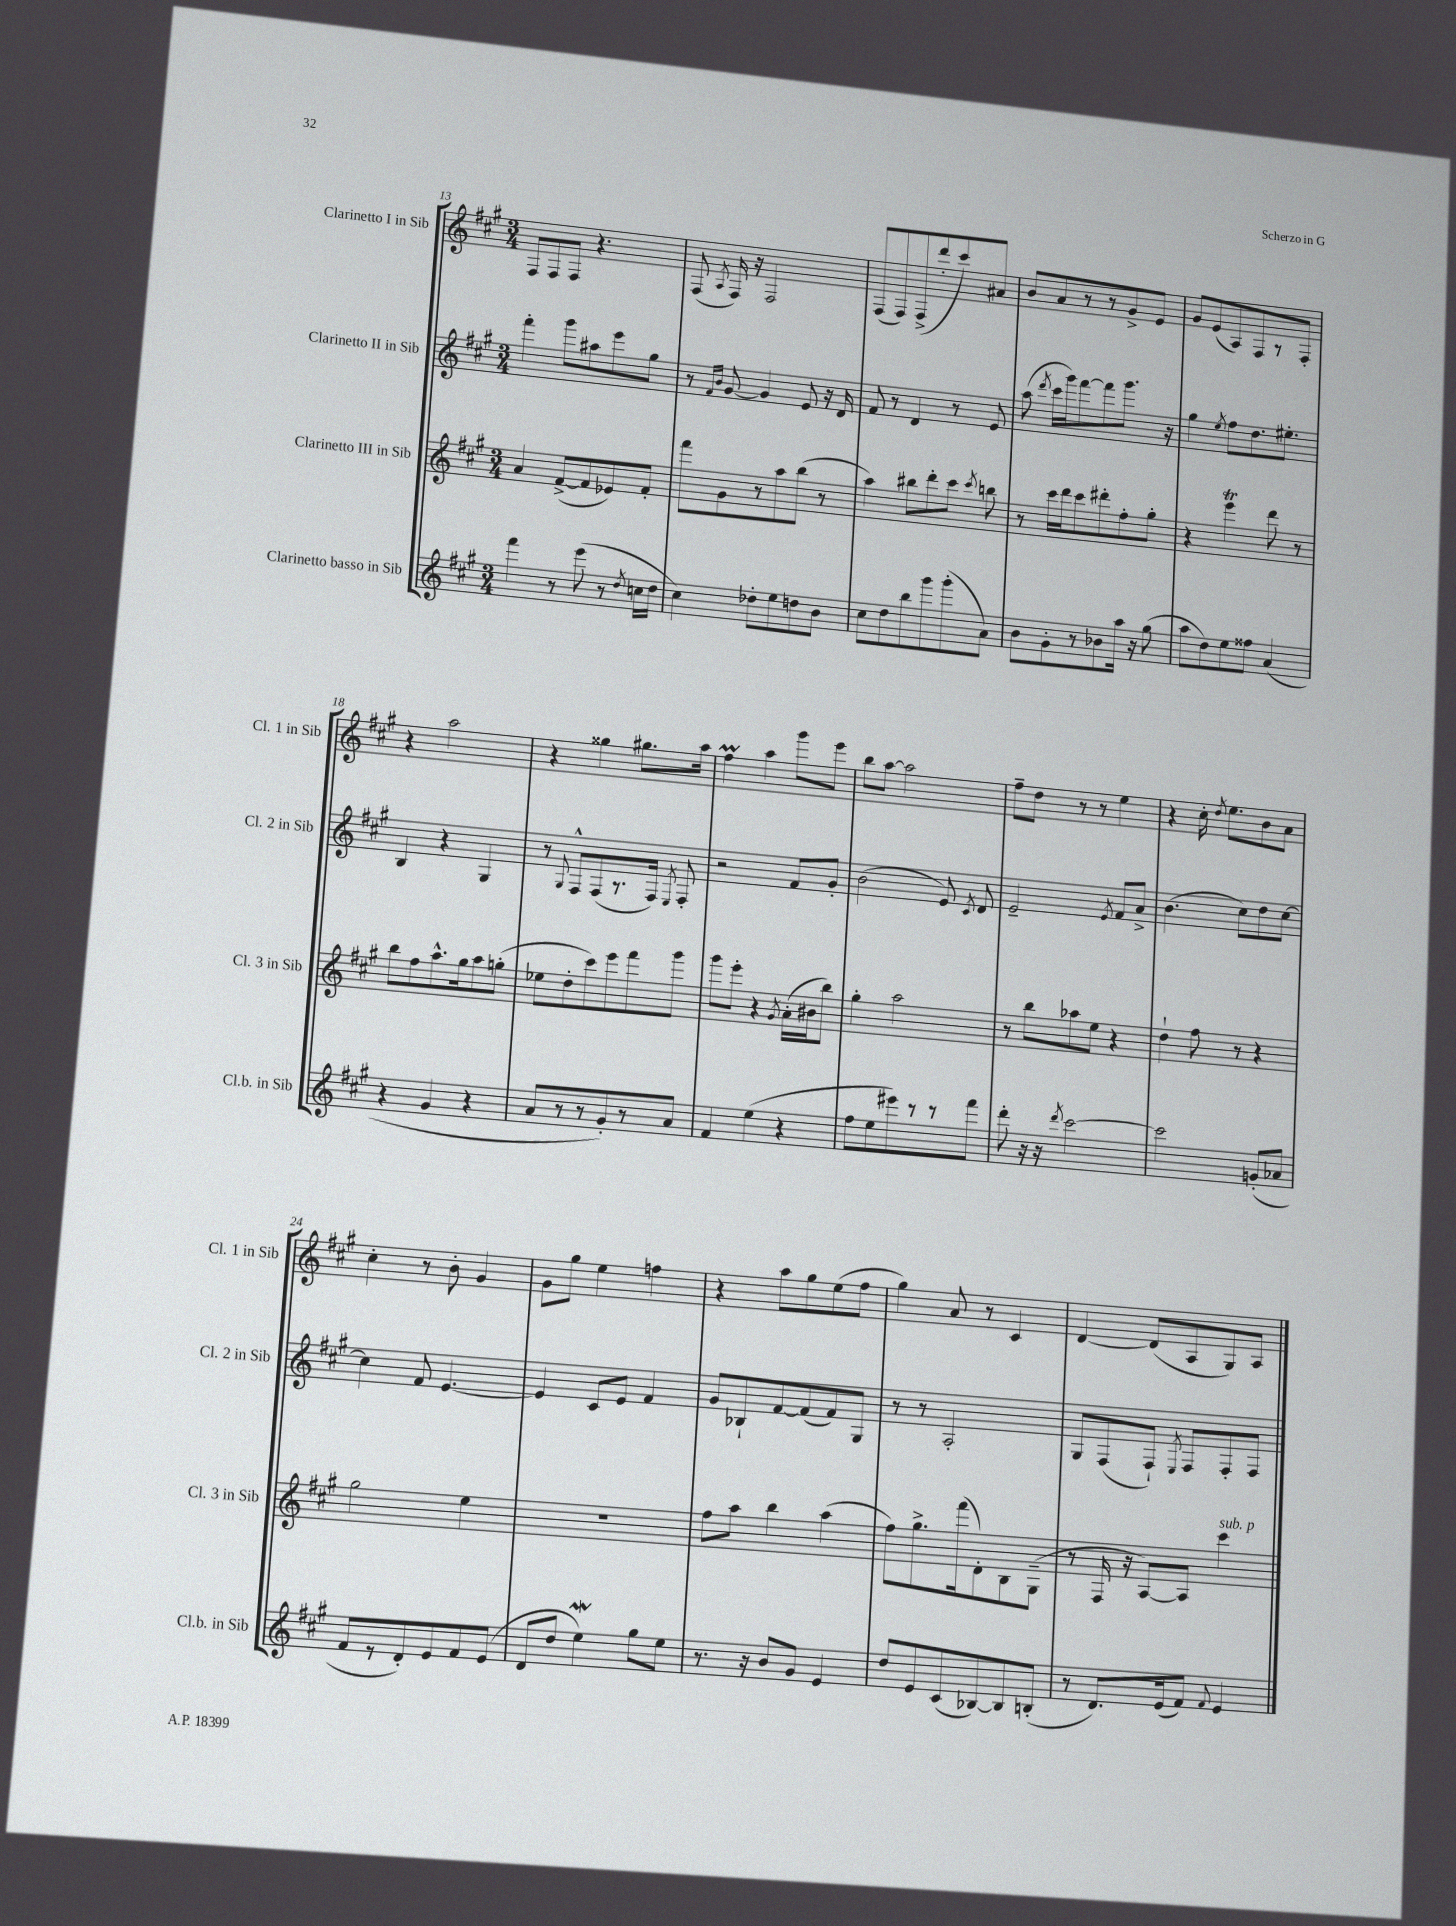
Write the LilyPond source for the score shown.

<<
\new StaffGroup <<
\new Staff = "s0" \with { instrumentName = "Clarinetto I in Sib" shortInstrumentName = "Cl. 1 in Sib" } {
    \clef treble \key a \major \numericTimeSignature \time 3/4
    \autoBeamOff fis8[ fis8 fis8] r4. |
    fis8( \acciaccatura { a8 } fis16) r16 fis2 |
    fis8[( fis8) fis8->( d'''8-. cis'''8) ais'8] |
    b'8[ a'8 r8 r8 gis'8-> e'8] |
    gis'8[ e'8( a8) fis8 r8 fis8]-. |
    r4 a''2 |
    r4 gisis''4 gis''8.[ a''16] |
    fis''4\prall a''4 gis'''8[ e'''8] |
    b''8[ a''8]~ a''2 |
    fis''8[-- d''8] r8 r8 e''4 |
    r4 cis''16-. \acciaccatura { d''8 } e''8.[ b'8 a'8] |
    cis''4-. r8 b'8-. gis'4 |
    gis'8[ gis''8] e''4 f''4 |
    r4 a''8[ gis''8 e''8( fis''8] |
    gis''4) a'8 r8 cis'4 |
    d'4~ d'8[( a8 gis8) a8] \bar "|." |
}
\new Staff = "s1" \with { instrumentName = "Clarinetto II in Sib" shortInstrumentName = "Cl. 2 in Sib" } {
    \clef treble \key a \major \numericTimeSignature \time 3/4
    \autoBeamOff fis'''4-. gis'''8[ ais''8 e'''8 gis''8] |
    r8 \grace { fis'16[ b'16] } gis'8~ gis'4 e'8 r16 d'16 |
    fis'8 r8 d'4 r8 e'8 |
    a''8( \acciaccatura { d'''8 } cis'''16[ gis'''16) fis'''8~ fis'''8 gis'''8.] r16 |
    gis''4 \acciaccatura { e''8 } fis''8[ d''8. eis''8.]-. |
    b4 r4 gis4 |
    r8 \appoggiatura { gis8 } fis8[-^ fis8( r8. fis16]) \acciaccatura { e8 } fis8-. |
    r2 fis'8[ gis'8]-. |
    b'2( e'8) \acciaccatura { cis'8 } d'8 |
    e'2-- \acciaccatura { e'8 } fis'8[ a'8]-> |
    b'4.( cis''8[) d''8 cis''8]~ |
    cis''4 fis'8 e'4.~ |
    e'4 cis'8[ e'8] fis'4 |
    gis'8[ bes8-! fis'8~ fis'8( fis'8) gis8] |
    r8 r8 a2-. |
    gis8[ fis8( fis8]-!) \acciaccatura { e8 } fis8[ fis8-. fis8] \bar "|." |
}
\new Staff = "s2" \with { instrumentName = "Clarinetto III in Sib" shortInstrumentName = "Cl. 3 in Sib" } {
    \clef treble \key a \major \numericTimeSignature \time 3/4
    \autoBeamOff a'4 fis'8[~->( fis'8 ees'8) fis'8]-. |
    fis'''8[ gis'8 r8 a''8 b''8]( r8 |
    a''4) bis''8[ d'''8-. cis'''8] \acciaccatura { cis'''8 } b''8 |
    r8 cis'''16[ d'''16 cis'''8 dis'''8-. fis''8-. gis''8]-. |
    r4 e'''4\trill d'''8 r8 |
    b''8[ fis''8 a''8.-^ gis''16 a''8 g''8]-.( |
    ees''8[ d''8-. cis'''8) e'''8 fis'''8 gis'''8] |
    gis'''8[ e'''8]-. r4 \acciaccatura { gis'8 } a'16[-.( bis'16 b''8]) |
    gis''4-. a''2 |
    r8 b''8[ aes''8 e''8] r4 |
    d''4-! fis''8 r8 r4 |
    gis''2 e''4 |
    R2. |
    fis''8[ a''8] b''4 a''4( |
    fis''8[) gis''8.-> fis'''16( d'8-.) b8 gis8]--( |
    r8 fis16 r16 a8[~) a8] cis'''4^\markup { \italic "sub. p" } \bar "|." |
}
\new Staff = "s3" \with { instrumentName = "Clarinetto basso in Sib" shortInstrumentName = "Cl.b. in Sib" } {
    \clef treble \key a \major \numericTimeSignature \time 3/4
    \autoBeamOff fis'''4 r8 e'''8( r8 \acciaccatura { d''8 } c''16[ d''16] |
    cis''4) des''8[-. e''8 d''8 b'8] |
    cis''8[ d''8 b''8 gis'''8 gis'''8-.( a'8]) |
    b'8[ gis'8-. r8 bes'8 a''16] r16 gis''8( |
    a''8[ d''8) e''8 fisis''8] a'4( |
    r4 gis'4 r4 |
    a'8[ r8 r8 gis'8-.) r8 a'8] |
    fis'4 e''4( r4 |
    fis''8[ e''8 eis'''8) r8 r8 fis'''8] |
    d'''8-. r16 r16 \acciaccatura { d'''8 } cis'''2~ |
    cis'''2 g'8[-.( aes'8] |
    fis'8[ r8 d'8-.) e'8 fis'8 e'8]( |
    d'8[ d''8] e''4\mordent) gis''8[ e''8] |
    r8. r16 b'8[ gis'8] e'4 |
    d''8[ e'8 cis'8( bes8~) bes8 b8]-.( |
    r8 d'8.[) e'16( fis'8]) \appoggiatura { fis'8 } e'4 \bar "|." |
}
>>
>>
\layout { \context { \Score currentBarNumber = #13 } }
